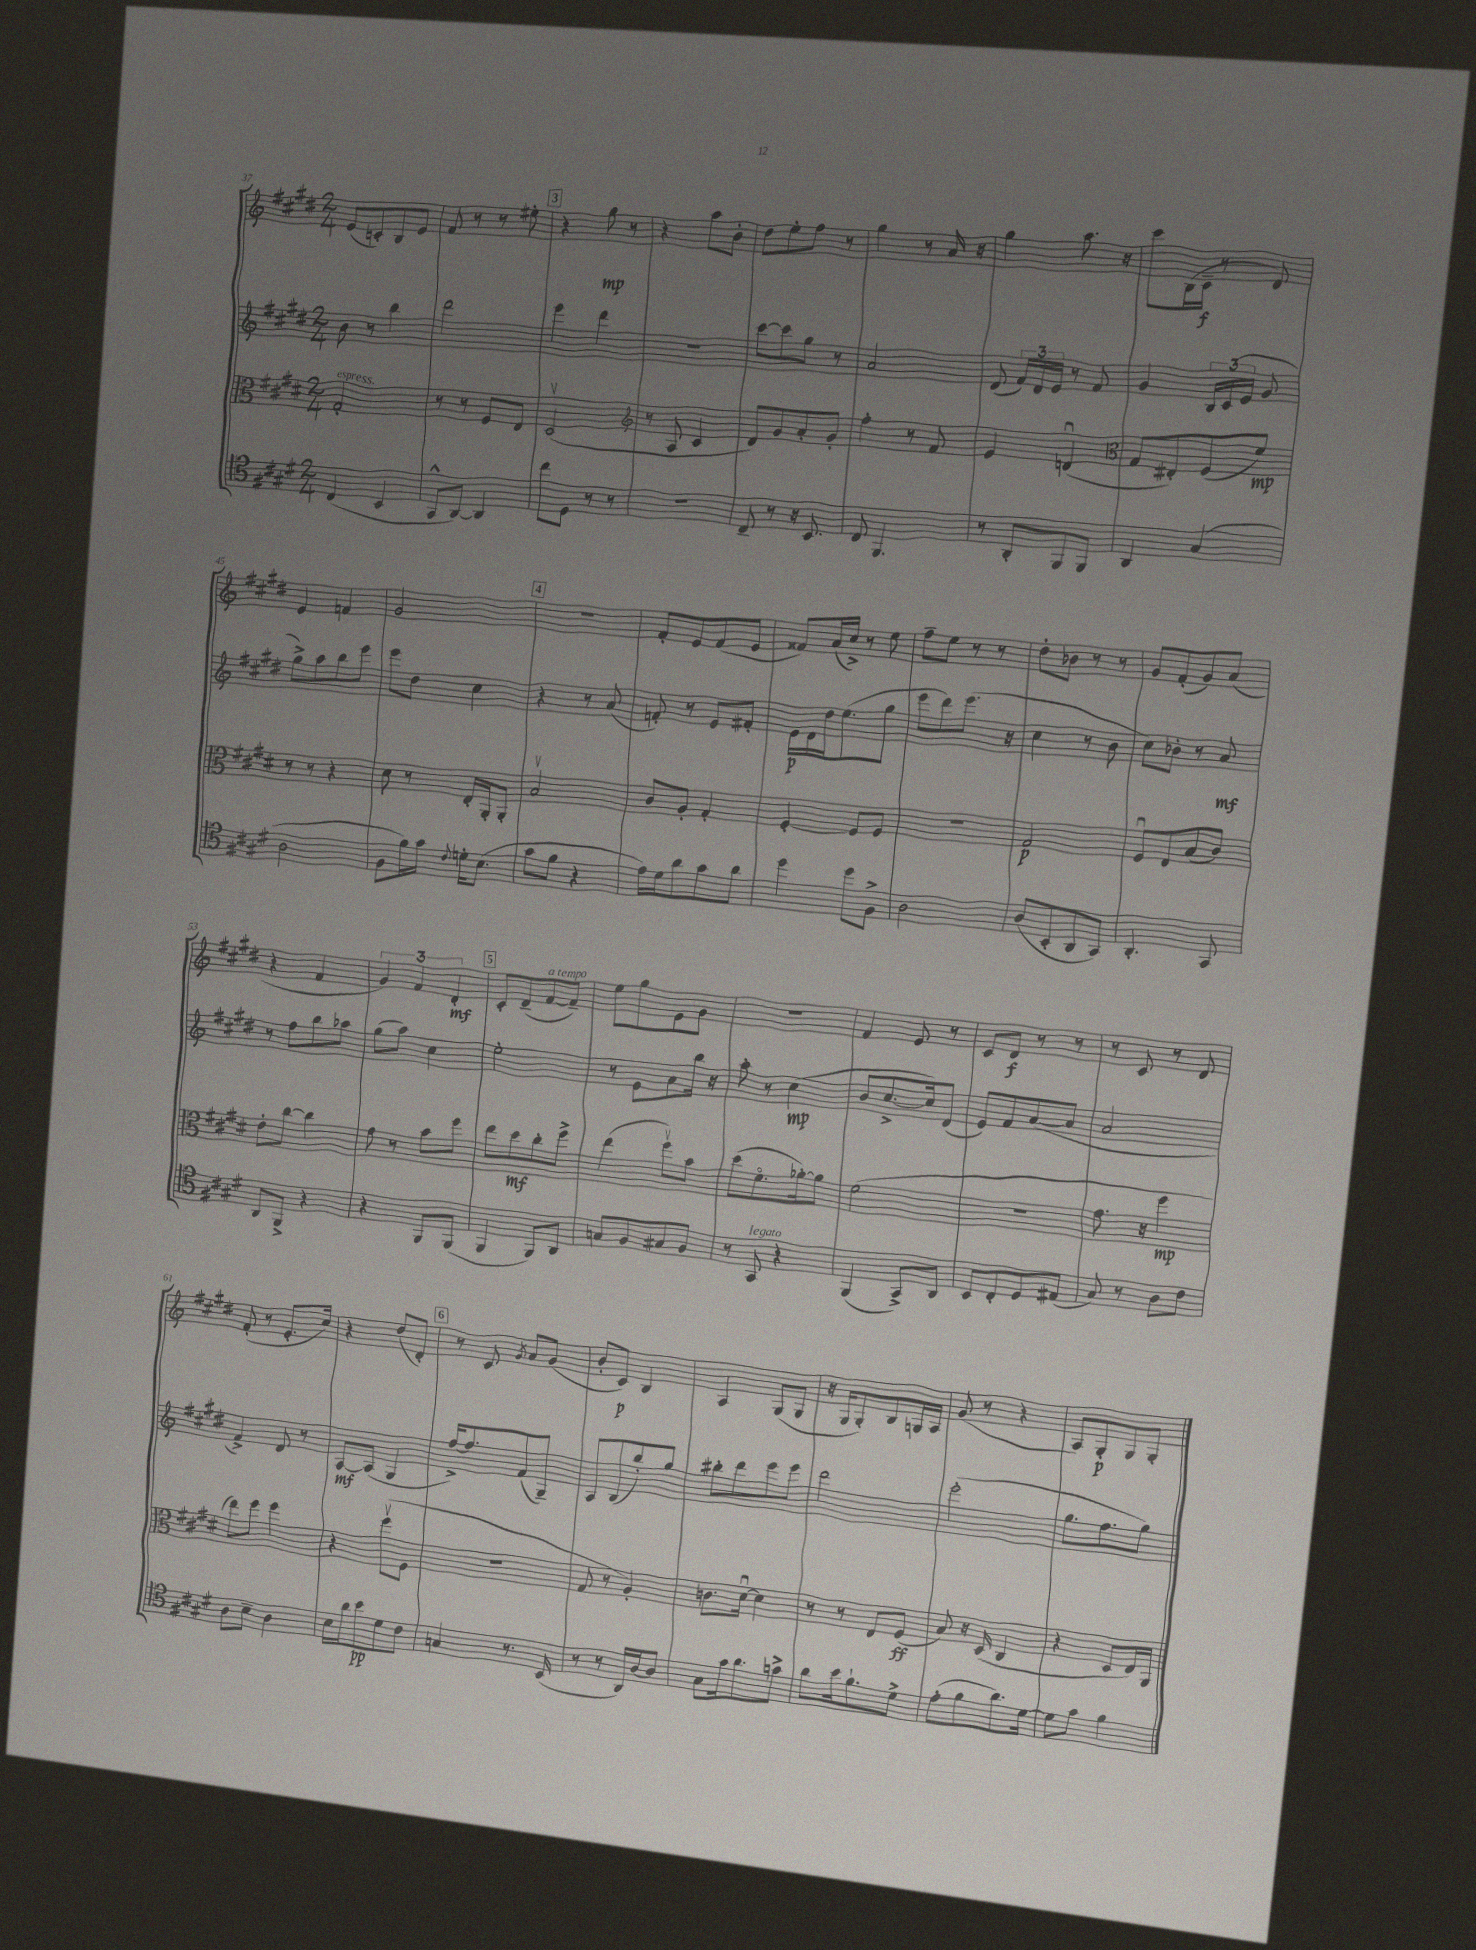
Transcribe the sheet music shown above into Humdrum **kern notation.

**kern	**dynam	**kern	**dynam	**kern	**dynam	**kern	**dynam
*part4	*part4	*part3	*part3	*part2	*part2	*part1	*part1
*staff4	*staff4	*staff3	*staff3	*staff2	*staff2	*staff1	*staff1
*clefC4	*	*clefC3	*	*clefG2	*	*clefG2	*
*k[f#c#g#d#]	*	*k[f#c#g#d#]	*	*k[f#c#g#d#]	*	*k[f#c#g#d#]	*
*M2/4	*	*M2/4	*	*M2/4	*	*M2/4	*
=37	=37	=37	=37	=37	=37	=37	=37
!	!	!LO:TX:a:i:t=espress.	!	!	!	!	!
(4C#/	.	2G#'/	.	8b\	.	(8e/L	.
.	.	.	.	8r	.	8cn'/)	.
4BB/	.	.	.	4bb\	.	8B/	.
.	.	.	.	.	.	8e/J	.
=38	=38	=38	=38	=38	=38	=38	=38
8GG#^^/L	.	8r	.	2ddd#\	.	8f#/	.
[8AA/J)	.	8r	.	.	.	8r	.
4AA/]	.	8F#/L	.	.	.	8r	.
.	.	8E/J	.	.	.	8ee#X'\	.
!!LO:REH:place=s1:t=3
=39	=39	=39	=39	=39	=39	=39	=39
8cc#\L	.	(2D#v/	.	4eee\	.	4r	.
8D#\J	.	.	.	.	.	.	.
8r	.	.	.	4ddd#\	.	8gg#\	mp
8r	.	.	.	.	.	8r	.
=40	=40	=40	=40	=40	=40	=40	=40
*	*	*clefG2	*	*	*	*	*
2r	.	8r	.	2r	.	4r	.
.	.	8A/	.	.	.	.	.
.	.	4c#/	.	.	.	8aa\L	.
.	.	.	.	.	.	8b'\J	.
=41	=41	=41	=41	=41	=41	=41	=41
8C#~/	.	8d#/L)	.	[8ccc#\L	.	8dd#\L	.
8r	.	8g#/	.	8ccc#\]	.	8ee'\	.
16r	.	8a'/	.	8gg#\J	.	8ff#\J	.
8.BB/	.	.	.	.	.	.	.
.	.	8g#'/J	.	8r	.	8r	.
=42	=42	=42	=42	=42	=42	=42	=42
8C#/	.	4ff#'\	.	2a/	.	4gg#\	.
4.FF#/	.	.	.	.	.	.	.
.	.	8r	.	.	.	8r	.
.	.	8f#/	.	.	.	16a/	.
.	.	.	.	.	.	16r	.
=43	=43	=43	=43	=43	=43	=43	=43
8r	.	4e/	.	(8d#/	.	4gg#\	.
8AA'/L	.	.	.	24f#/LL)	.	.	.
.	.	.	.	24d#/	.	.	.
.	.	.	.	24e/JJ	.	.	.
8FF#/	.	(4dnu/	.	8r	.	8.aa\	.
8FF#/J	.	.	.	8f#/	.	.	.
.	.	.	.	.	.	16r	.
=44	=44	=44	=44	=44	=44	=44	=44
*	*	*clefC3	*	*	*	*	*
4AA/	.	8G#/L	.	4g#/	.	8ccc#\L	.
.	.	8E#X'/)	.	.	.	(16B\L	.
.	.	.	.	.	.	16c#~\JJ	f
(4G#/	.	(8F#/	.	24B/LL	.	8r	.
.	.	.	.	(24c#/	.	.	.
.	.	.	.	24e/JJ	.	.	.
.	.	8f#/J)	mp	8g#/	.	8d#/)	.
!!LO:LB:g=z
=45	=45	=45	=45	=45	=45	=45	=45
2A\	.	8r	.	8gg#^\L)	.	4e/	.
.	.	8r	.	8aa\	.	.	.
.	.	4r	.	8bb\	.	4fn/	.
.	.	.	.	8eee\J	.	.	.
=46	=46	=46	=46	=46	=46	=46	=46
8F#\L	.	8d#\	.	8eee\L	.	2g#/	.
16f#\L)	.	8r	.	8dd#\J	.	.	.
16g#\JJ	.	.	.	.	.	.	.
8qqc#/	.	.	.	.	.	.	.
16dn'\KL	.	16E'/LL	.	4cc#\	.	.	.
(8.B\J	.	16AA'/J	.	.	.	.	.
.	.	8AA'/J	.	.	.	.	.
!!LO:REH:place=s1:t=4
=47	=47	=47	=47	=47	=47	=47	=47
8g#\L	.	2Bv/	.	4r	.	2r	.
8f#\J	.	.	.	.	.	.	.
4r	.	.	.	8r	.	.	.
.	.	.	.	(8a/	.	.	.
=48	=48	=48	=48	=48	=48	=48	=48
16e\LL)	.	8c#/L	.	8fn'/)	.	8f#'/L	.
16d#\J	.	.	.	.	.	.	.
8a\	.	8A'/J	.	8r	.	8e/	.
8g#\	.	4G#'/	.	8e/L	.	(8f#/	.
8a\J	.	.	.	8f#X'/J	.	8e/J	.
=49	=49	=49	=49	=49	=49	=49	=49
4dd#\	.	[4F#'/	.	16e\LL	p	8f##X/L)	.
.	.	.	.	16d#\	.	.	.
.	.	.	.	16dd#\J	.	(16a/L	.
.	.	.	.	(8.ee\	.	16cc#^/JJ)	.
8dd#\L	.	8F#/L]	.	.	.	8r	.
8F#^\J	.	8F#/J	.	8gg#\J	.	8ee\	.
=50	=50	=50	=50	=50	=50	=50	=50
2A\	.	2r	.	8eee\L	.	8ff#~\L	.
.	.	.	.	8ddd#\)	.	8ee\J	.
.	.	.	.	(8.eee\J	.	8r	.
.	.	.	.	.	.	8r	.
.	.	.	.	16r	.	.	.
=51	=51	=51	=51	=51	=51	=51	=51
(8A/L	.	2G#/	p	4cc#\	.	8dd#'\L	.
8BB'/	.	.	.	.	.	8b-X\J	.
8AA/	.	.	.	8r	.	8r	.
8GG#/J)	.	.	.	8b\	.	8r	.
=52	=52	=52	=52	=52	=52	=52	=52
4.AA'/	.	8F#u/L	.	8cc#\L)	.	8g#/L	.
.	.	8E/	.	8b-X'\J	.	(8f#'/	.
.	.	(8B/	.	8r	.	8g#/)	.
8GG#/	.	8c#/J)	.	8a/	mf	(8a/J	.
!!LO:LB:g=z
=53	=53	=53	=53	=53	=53	=53	=53
8AA/L	.	8e'\L	.	8r	.	4r	.
8FF#^/J	.	[8cc#\J	.	8ff#\L	.	.	.
4r	.	4cc#\]	.	8bb\	.	4f#/	.
.	.	.	.	8aa-X\J	.	.	.
=54	=54	=54	=54	=54	=54	=54	=54
4r	.	8g#\	.	(8gg#\L	.	6g#/)	.
.	.	8r	.	8aa\J)	.	.	.
.	.	.	.	.	.	6f#/	.
8FF#/L	.	8b\L	.	4cc#\	.	.	.
.	.	.	.	.	.	6d#'/	mf
(8FF#/J	.	8ff#\J	.	.	.	.	.
!!LO:REH:place=s1:t=5
=55	=55	=55	=55	=55	=55	=55	=55
4FF#/	.	8ee\L	.	2ee'\	.	8c#'/L	.
.	.	8dd#\	mf	.	.	(8d#~/	.
!	!	!	!	!	!	!LO:TX:a:i:t=a tempo	!
8FF#/L)	.	8cc#'\	.	.	.	[8f#/	.
8AA/J	.	8ff#^\J	.	.	.	8f#~/J])	.
=56	=56	=56	=56	=56	=56	=56	=56
8Gn/L	.	(4ee\	.	8r	.	8ee\L	.
8F#/	.	.	.	8e\L	.	8gg#\	.
8G#X/	.	8ff#v\L)	.	8a\	.	8e\	.
8F#/J	.	8b\J	.	16bb\Jk	.	8g#\J	.
.	.	.	.	16r	.	.	.
=57	=57	=57	=57	=57	=57	=57	=57
8r	.	(8dd#\L	.	8aa'\	.	2r	.
!LO:TX:a:i:t=legato	!	!	!	!	!	!	!
8GG#/	.	8.f#\	.	8r	.	.	.
4r	.	.	.	(4cc#\	mp	.	.
.	.	[16a-X'\k)	.	.	.	.	.
.	.	8a-\J]	.	.	.	.	.
=58	=58	=58	=58	=58	=58	=58	=58
(4FF#/	.	(2f#\	.	8b/L	.	4f#/	.
.	.	.	.	[8.cc#^/	.	.	.
8GG#^/L)	.	.	.	.	.	8e/	.
.	.	.	.	16cc#/k])	.	.	.
8AA/J	.	.	.	(8d#/J	.	8r	.
=59	=59	=59	=59	=59	=59	=59	=59
8BB/L	.	2r	.	8e/L)	.	8c#/L	.
8C#'/	.	.	.	8f#/	.	8d#/J	f
8D#/	.	.	.	([8a/	.	8r	.
(8E#X/J	.	.	.	8a/J]	.	8r	.
=60	=60	=60	=60	=60	=60	=60	=60
8G#/)	.	8.g#\	.	2a/	.	8r	.
8r	.	.	.	.	.	8c#/	.
.	.	16r	.	.	.	.	.
8A\L	.	4ff#\	mp	.	.	8r	.
8c#\J	.	.	.	.	.	8d#/	.
!!LO:LB:g=z
=61	=61	=61	=61	=61	=61	=61	=61
8A\L	.	8ee\L)	.	4f#^/)	.	(8f#'/	.
8B~\J	.	8ff#\J	.	.	.	8r	.
4A\	.	4ff#\	.	8d#/	.	8.e'/L	.
.	.	.	.	8r	.	.	.
.	.	.	.	.	.	16cc#/Jk)	.
=62	=62	=62	=62	=62	=62	=62	=62
16B\LL	.	4r	.	[8A/L	mf	4r	.
16a\J	.	.	.	.	.	.	.
8b\	pp	.	.	(8A/J]	.	.	.
8d#\	.	(8ff#v\L	.	4G#/	.	(8dd#/L	.
8c#\J	.	8F#\J	.	.	.	8d#'/J)	.
!!LO:REH:place=s1:t=6
=63	=63	=63	=63	=63	=63	=63	=63
4Gn/	.	2r	.	[16ff#^/KL)	.	8r	.
.	.	.	.	8.ff#/]	.	.	.
.	.	.	.	.	.	8c#/	.
.	.	.	.	.	.	8qg#/	.
8.r	.	.	.	(8f#/	.	8a/L	.
.	.	.	.	8G#~/J)	.	(8g#/J	.
(16BB/	.	.	.	.	.	.	.
=64	=64	=64	=64	=64	=64	=64	=64
8r	.	8G#/	.	8A/L	.	8b'/L	.
8r	.	8r	.	(8B/	.	8c#/J)	p
16AA/LL)	.	4A'/)	.	8bb'/)	.	4B/	.
[16A/J	.	.	.	.	.	.	.
8A/J]	.	.	.	8gg#/J	.	.	.
=65	=65	=65	=65	=65	=65	=65	=65
8G#\L	.	8.cn\L	.	8bb#X'\L	.	4A/	.
16g#\k	.	.	.	8ddd#\	.	.	.
8.a\	.	[16d#u\Jk	.	.	.	.	.
.	.	4d#\]	.	8eee\	.	(8G#/L	.
8gn^\J	.	.	.	8eee\J	.	8G#/J	.
=66	=66	=66	=66	=66	=66	=66	=66
8a\L	.	8r	.	2ddd#\	.	16r	.
.	.	.	.	.	.	16G#/KL	.
16b\k	.	8r	.	.	.	8G#'/)	.
8.f#`\	.	.	.	.	.	.	.
.	.	8E/L	.	.	.	8B/	.
8d#^\J	.	(8F#/J	ff	.	.	16Gn/L	.
.	.	.	.	.	.	16A/JJ	.
=67	=67	=67	=67	=67	=67	=67	=67
(8e'\L	.	8B/)	.	(2eee'\	.	(8g#/	.
8f#\	.	16r	.	.	.	8r	.
.	.	(16D#/	.	.	.	.	.
8.a\)	.	4C#/	.	.	.	4r	.
[16d#\Jk	.	.	.	.	.	.	.
=68	=68	=68	=68	=68	=68	=68	=68
8d#\L]	.	4r	.	8.gg#\L	.	8A/L)	.
8g#\J	.	.	.	.	.	8G#'/	p
.	.	.	.	8.ff#\	.	.	.
4f#\	.	8D#/L	.	.	.	8G#/	.
.	.	16E/L)	.	8gg#\J)	.	8G#'/J	.
.	.	16AA/JJ	.	.	.	.	.
==	==	==	==	==	==	==	==
*-	*-	*-	*-	*-	*-	*-	*-
